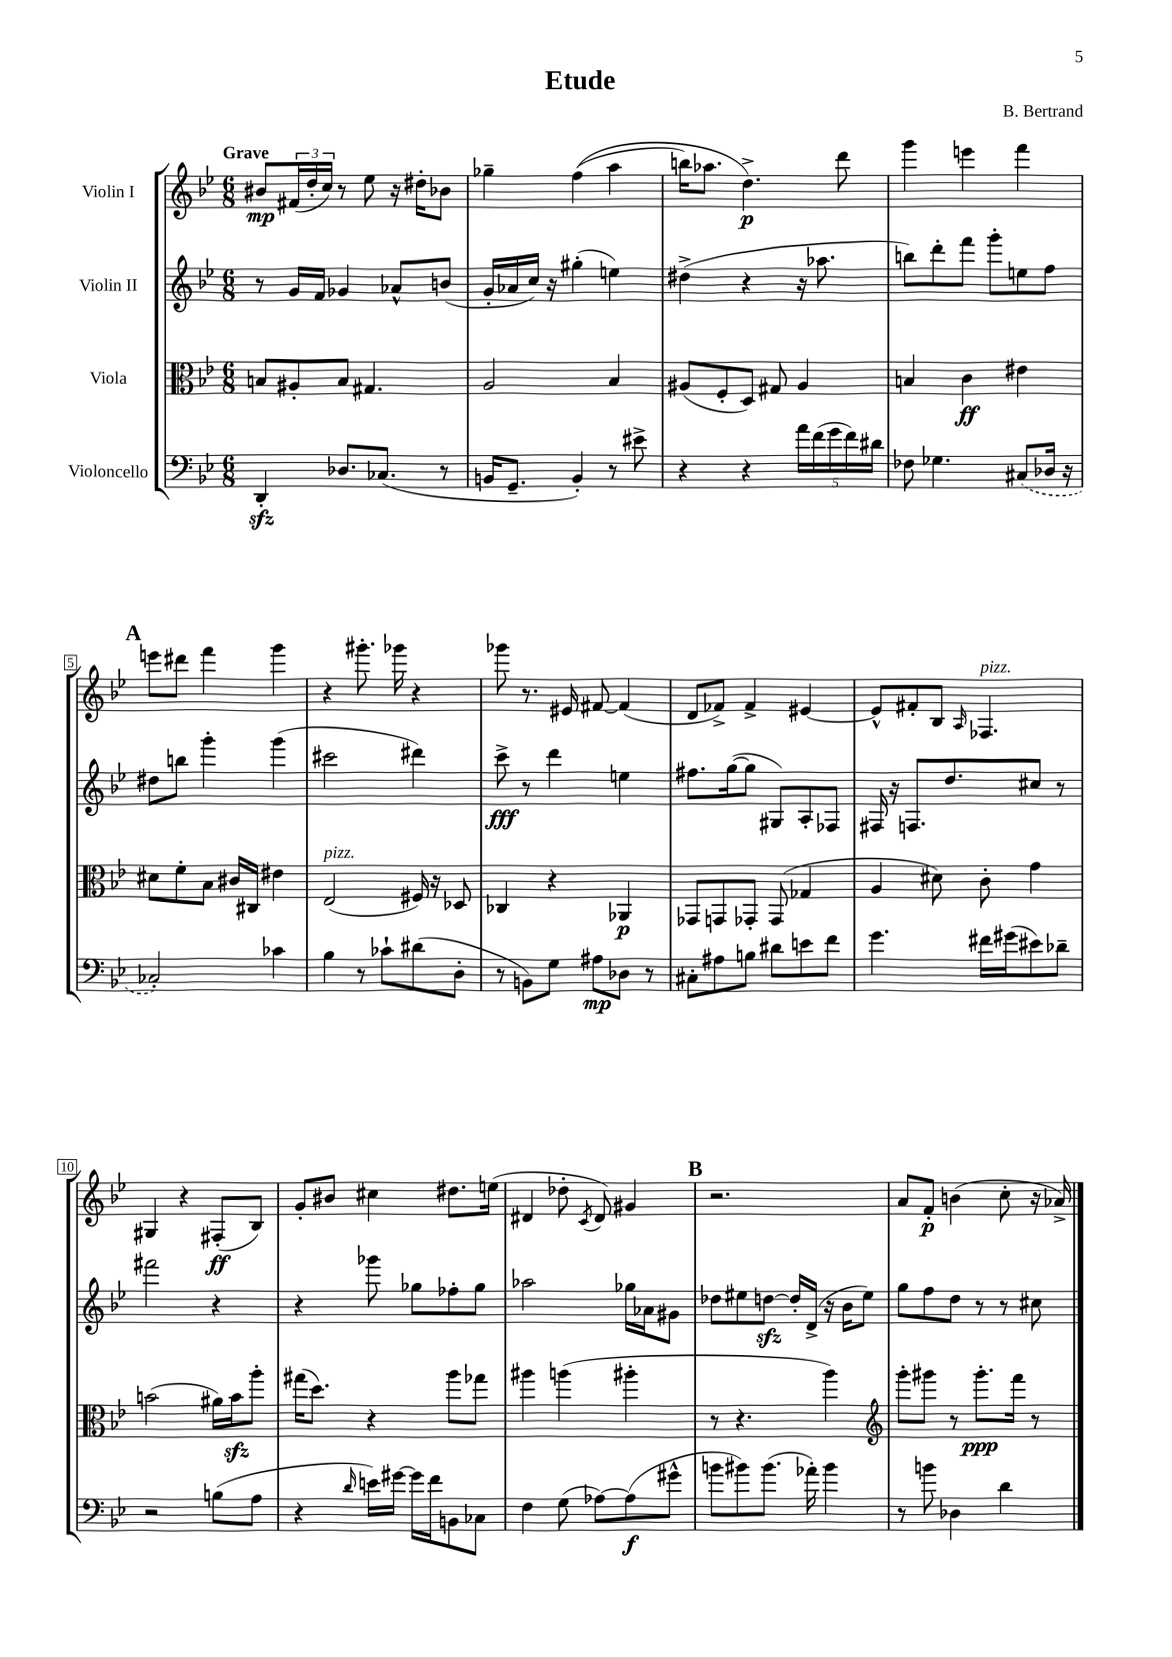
\header { title = "Etude" composer = "B. Bertrand" }
<<
\new StaffGroup <<
\new Staff = "s0" \with { instrumentName = "Violin I" } {
    \clef treble \key bes \major \numericTimeSignature \time 6/8 \tempo "Grave"
    bis'8\mp \tuplet 3/2 { fis'16( d''16-. c''16) } r8 ees''8 r16 dis''16-. bes'8 |
    ges''4-- f''4(\( a''4 |
    b''16) aes''8. d''4.->\p\) d'''8 |
    g'''4 e'''4 f'''4 |
    \mark \markup { \bold "A" } e'''8 dis'''8 f'''4 g'''4 |
    r4 gis'''8.-. ges'''16 r4 |
    ges'''8 r8. eis'16 fis'8~ fis'4( |
    d'8 fes'8->) fes'4-> eis'4~ |
    eis'8-^ fis'8-. bes8 \grace { a16 } fes4.^\markup { \italic "pizz." } |
    gis4 r4 fis8-.\ff( bes8) |
    g'8-. bis'8 cis''4 dis''8. e''16( |
    dis'4 des''8-. \acciaccatura { c'8 } dis'8) gis'4 |
    \mark \markup { \bold "B" } r2. |
    a'8 f'8-.\p b'4( c''8-. r16 aes'16->) \bar "|." |
}
\new Staff = "s1" \with { instrumentName = "Violin II" } {
    \clef treble \key bes \major \numericTimeSignature \time 6/8
    r8 g'16 f'16 ges'4 aes'8-^ b'8( |
    g'16-. aes'16 c''16) r16 gis''4-.( e''4) |
    dis''4->( r4 r16 aes''8. |
    b''8) d'''8-. f'''8 g'''8-. e''8 f''8 |
    \mark \markup { \bold "A" } dis''8 b''8 g'''4-. g'''4( |
    cis'''2 dis'''4) |
    c'''8->\fff r8 d'''4 e''4 |
    fis''8. g''16~( g''8 gis8) a8-. fes8 |
    fis16 r16 f8. d''8. cis''8 r8 |
    fis'''2 r4 |
    r4 ges'''8 ges''8 fes''8-. ges''8 |
    aes''2 ges''16 aes'16 gis'8 |
    \mark \markup { \bold "B" } des''8 eis''8 d''8~\sfz d''16-. d'16->( r16 bes'16 eis''8) |
    g''8 f''8 d''8 r8 r8 cis''8 \bar "|." |
}
\new Staff = "s2" \with { instrumentName = "Viola" } {
    \clef alto \key bes \major \numericTimeSignature \time 6/8
    b8 ais8-. b8 gis4. |
    a2 bes4 |
    ais8( f8-. d8) gis8 ais4 |
    b4 c'4\ff eis'4 |
    \mark \markup { \bold "A" } dis'8 f'8-. bes8 cis'16 cis16 eis'4 |
    ees2^\markup { \italic "pizz." }( fis16) r16 des8 |
    ces4 r4 aes,4\p |
    ges,8 g,8 ges,8-. ges,8( ges4 |
    a4 dis'8) c'8-. g'4 |
    b'2( ais'16) b'16\sfz a''8-. |
    gis''16( d''8.) r4 a''8 ges''8 |
    ais''4 a''4( ais''4-. |
    \mark \markup { \bold "B" } r8 r4. a''4) |
    \clef treble g'''8-. gis'''8 r8 gis'''8.-.\ppp f'''16 r8 \bar "|." |
}
\new Staff = "s3" \with { instrumentName = "Violoncello" } {
    \clef bass \key bes \major \numericTimeSignature \time 6/8
    d,4-.\sfz des8. ces8.( r8 |
    b,16 g,8.-- b,4-.) r8 eis'8-> |
    r4 r4 \tuplet 5/4 { a'16 f'16( g'16 f'16) dis'16 } |
    fes8 ges4. \once \slurDashed cis8( des16 r16 |
    \mark \markup { \bold "A" } ces2-.) ces'4 |
    bes4 r8 ces'8-! dis'8( d8-. |
    r8 b,8) g8 ais8\mp des8 r8 |
    cis8-. ais8 b8 dis'8 e'8 f'8 |
    g'4. fis'16 gis'16( eis'8) des'8-- |
    r2 b8( a8 |
    r4 \grace { d'16 } e'16) gis'16~ gis'16 f'16 b,8 ces8 |
    f4 g8( aes8~) aes8\f( gis'8-^ |
    \mark \markup { \bold "B" } b'8 bis'8) bis'8.( aes'16-.) bis'4 |
    r8 b'8 des4 d'4 \bar "|." |
}
>>
>>
\layout { \context { \Score \override BarNumber.stencil = #(make-stencil-boxer 0.1 0.3 ly:text-interface::print) } }
